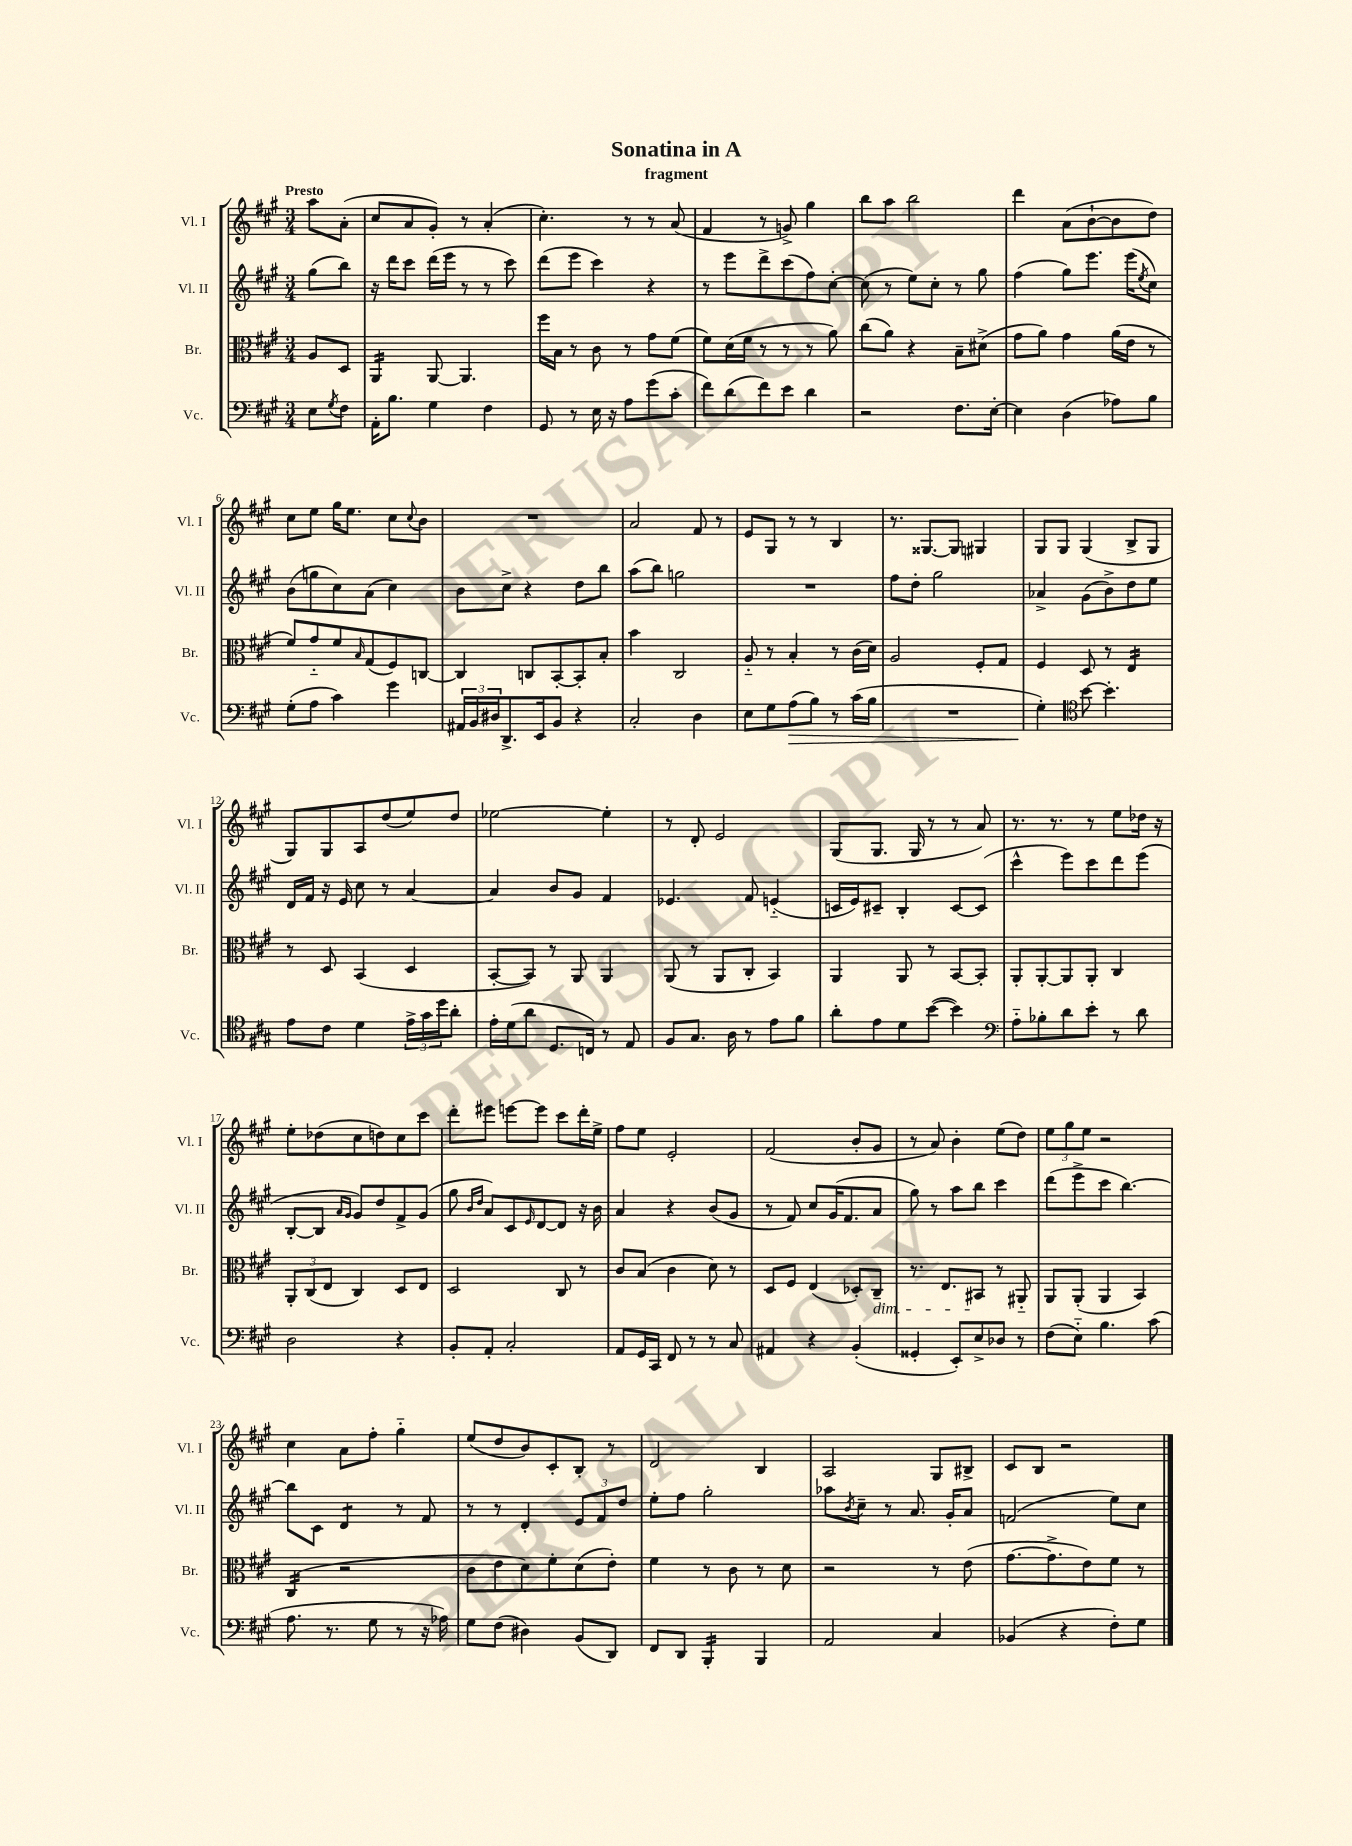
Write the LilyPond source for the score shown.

\header { title = "Sonatina in A" subtitle = "fragment" }
<<
\new StaffGroup <<
\new Staff = "s0" \with { instrumentName = "Vl. I" shortInstrumentName = "Vl. I" } {
    \clef treble \key a \major \numericTimeSignature \time 3/4 \partial 4 \tempo "Presto"
    a''8 a'8-.( |
    cis''8 a'8 gis'8-.) r8 a'4-.( |
    cis''4.-.) r8 r8 a'8( |
    fis'4 r8 g'8->) gis''4 |
    b''8 a''8 b''2 |
    d'''4 a'8( b'8~-! b'8 d''8) |
    cis''8 e''8 gis''16 e''8. cis''8 \appoggiatura { cis''8 } b'8 |
    R2. |
    a'2 fis'8 r8 |
    e'8 gis8 r8 r8 b4 |
    r8. gisis8.~ gisis8 gis4 |
    gis8 gis8 gis4( b8-> gis8 |
    gis8) gis8 a8 d''8( e''8) d''8 |
    ees''2~ ees''4-. |
    r8 d'8-. e'2 |
    gis8( gis8. gis16 r8 r8 a'8) |
    r8. r8. r8 e''8 des''16 r16 |
    e''8-. des''8( cis''8 d''8) cis''8 cis'''8 |
    d'''8-. eis'''8 e'''8~ e'''8 cis'''8 d'''16-. e''16-> |
    fis''8 e''8 e'2-. |
    fis'2( b'8-. gis'8 |
    r8 a'8) b'4-. e''8( d''8) |
    \tuplet 3/2 { e''8 gis''8 e''8 } r2 |
    cis''4 a'8 fis''8-. gis''4-_ |
    e''8( d''8 b'8) cis'8-. b8-. r8 |
    d'2 b4 |
    a2 gis8 bis8-> |
    cis'8 b8 r2 \bar "|." |
}
\new Staff = "s1" \with { instrumentName = "Vl. II" shortInstrumentName = "Vl. II" } {
    \clef treble \key a \major \numericTimeSignature \time 3/4 \partial 4
    gis''8( b''8) |
    r16 d'''16 cis'''8 d'''16( e'''16 r8 r8 cis'''8) |
    d'''8( e'''8 cis'''4) r4 |
    r8 e'''8 d'''8-> cis'''8( fis''8) cis''8~-. |
    cis''8( r8 e''8) cis''8-. r8 gis''8 |
    fis''4( gis''8) e'''8. e'''16( \acciaccatura { e''8 } cis''8) |
    b'8( g''8 cis''8) a'8( cis''4) |
    b'8 cis''8-> r4 d''8 b''8 |
    a''8( b''8) g''2 |
    R2. |
    fis''8 d''8-. gis''2 |
    aes'4-> gis'8( b'8->) d''8 e''8 |
    d'16 fis'16 r16 e'16 cis''8 r8 a'4~ |
    a'4 b'8 gis'8 fis'4 |
    ees'4. fis'8 e'4-_( |
    c'16 e'16) cis'8-- b4-. cis'8~ cis'8( |
    cis'''4-^ e'''8) cis'''8 d'''8 e'''8( |
    b8~-. b8 \grace { a'16 gis'16 } gis'8) d''8 fis'8-> gis'8( |
    gis''8 \grace { b'16 d''16 } a'8) cis'8 \grace { e'16 } d'8~ d'8 r16 b'16 |
    a'4 r4 b'8( gis'8 |
    r8 fis'8) cis''8 gis'16( fis'8. a'8 |
    gis''8) r8 a''8 b''8 cis'''4 |
    d'''8( e'''8-> cis'''8 b''4.~) |
    b''8 cis'8 d'4:8 r8 fis'8 |
    r8 r8 d'4-. \tuplet 3/2 { e'8 fis'8 d''8 } |
    e''8-. fis''8 gis''2-. |
    aes''8 \acciaccatura { b'8 } cis''8-- r8 a'8. gis'16-. a'8 |
    f'2( e''8) cis''8 \bar "|." |
}
\new Staff = "s2" \with { instrumentName = "Br." shortInstrumentName = "Br." } {
    \clef alto \key a \major \numericTimeSignature \time 3/4 \partial 4
    a8 d8 |
    a,4:16 a,8~ a,4. |
    fis''16 b16 r8 cis'8 r8 gis'8 fis'8( |
    fis'8) d'16( fis'16 r8 r8 r8 a'8) |
    cis''8( a'8) r4 b8-- dis'8->( |
    gis'8 a'8) gis'4 a'16( e'16 r8 |
    fis'8) gis'8-_ fis'8 \grace { b16 } gis8( fis8) c8~ |
    c4 c8 b,8~-. b,8-. b8-. |
    b'4 cis2 |
    a8-_ r8 b4-. r8 cis'16( d'16) |
    a2 fis8-. gis8 |
    fis4 d8 r8 e4:16 |
    r8 d8 b,4( d4 |
    b,8~-. b,8) r8 a,8 a,4 |
    a,8( r8 a,8 cis8-. b,4) |
    a,4 a,8 r8 b,8~ b,8-. |
    a,8-. a,8~-. a,8 a,8-. cis4 |
    \tuplet 3/2 { a,8-. cis8( e8 } cis4) d8 e8 |
    d2 cis8 r8 |
    cis'8 b8( cis'4 d'8) r8 |
    d8 fis8 e4( des8-.) cis8--\dim |
    r8. e8. bis,8\! r8 ais,8-_ |
    a,8 a,8-.( a,4 b,4) |
    cis4:16( r2 |
    cis'8 e'8 d'8) fis'8-. d'8( e'8-.) |
    fis'4 r8 cis'8 r8 d'8 |
    r2 r8 e'8( |
    gis'8.~ gis'8.-> e'8) fis'8 r8 \bar "|." |
}
\new Staff = "s3" \with { instrumentName = "Vc." shortInstrumentName = "Vc." } {
    \clef bass \key a \major \numericTimeSignature \time 3/4 \partial 4
    e8 \acciaccatura { gis8 } fis8 |
    a,16-. b8. gis4 fis4 |
    gis,8 r8 e16 r16 a8 gis'8( cis'8-. |
    fis'8) d'8( fis'8) e'8 d'4 |
    r2 fis8. e16~-. |
    e4 d4( aes8) b8 |
    gis8-.( a8 cis'4) gis'4 |
    \tuplet 3/2 { ais,16 b,16 dis16 } d,8.-> e,16 b,8 r4 |
    cis2-. d4 |
    e8 gis8 a8\>( b8) r8 cis'16( b16 |
    R2. |
    gis4-.\!) \clef tenor b'8~ b'4.-. |
    e'8 cis'8 d'4 \tuplet 3/2 { e'16-> gis'16 d''16 } a'8-. |
    e'16-. d'16( a'8 d8. c16) r8 e8 |
    fis8 gis8. a16 r8 e'8 fis'8 |
    a'8-. e'8 d'8 b'8~( b'4) |
    \clef bass a8-_ bes8-. d'8 e'8-. r8 d'8 |
    d2 r4 |
    b,8-. a,8-. cis2-. |
    a,8 gis,16 cis,16 fis,8 r8 r8 cis8 |
    ais,4 r4 b,4-.( |
    gisis,4-. e,8-.) e8-> des8 r8 |
    fis8( e8-_) b4. cis'8( |
    a8. r8. gis8 r8 r16 aes16) |
    gis8 fis8( dis4) b,8( d,8) |
    fis,8 d,8 b,,4:16-. b,,4 |
    a,2 cis4 |
    bes,4( r4 fis8-.) gis8 \bar "|." |
}
>>
>>
